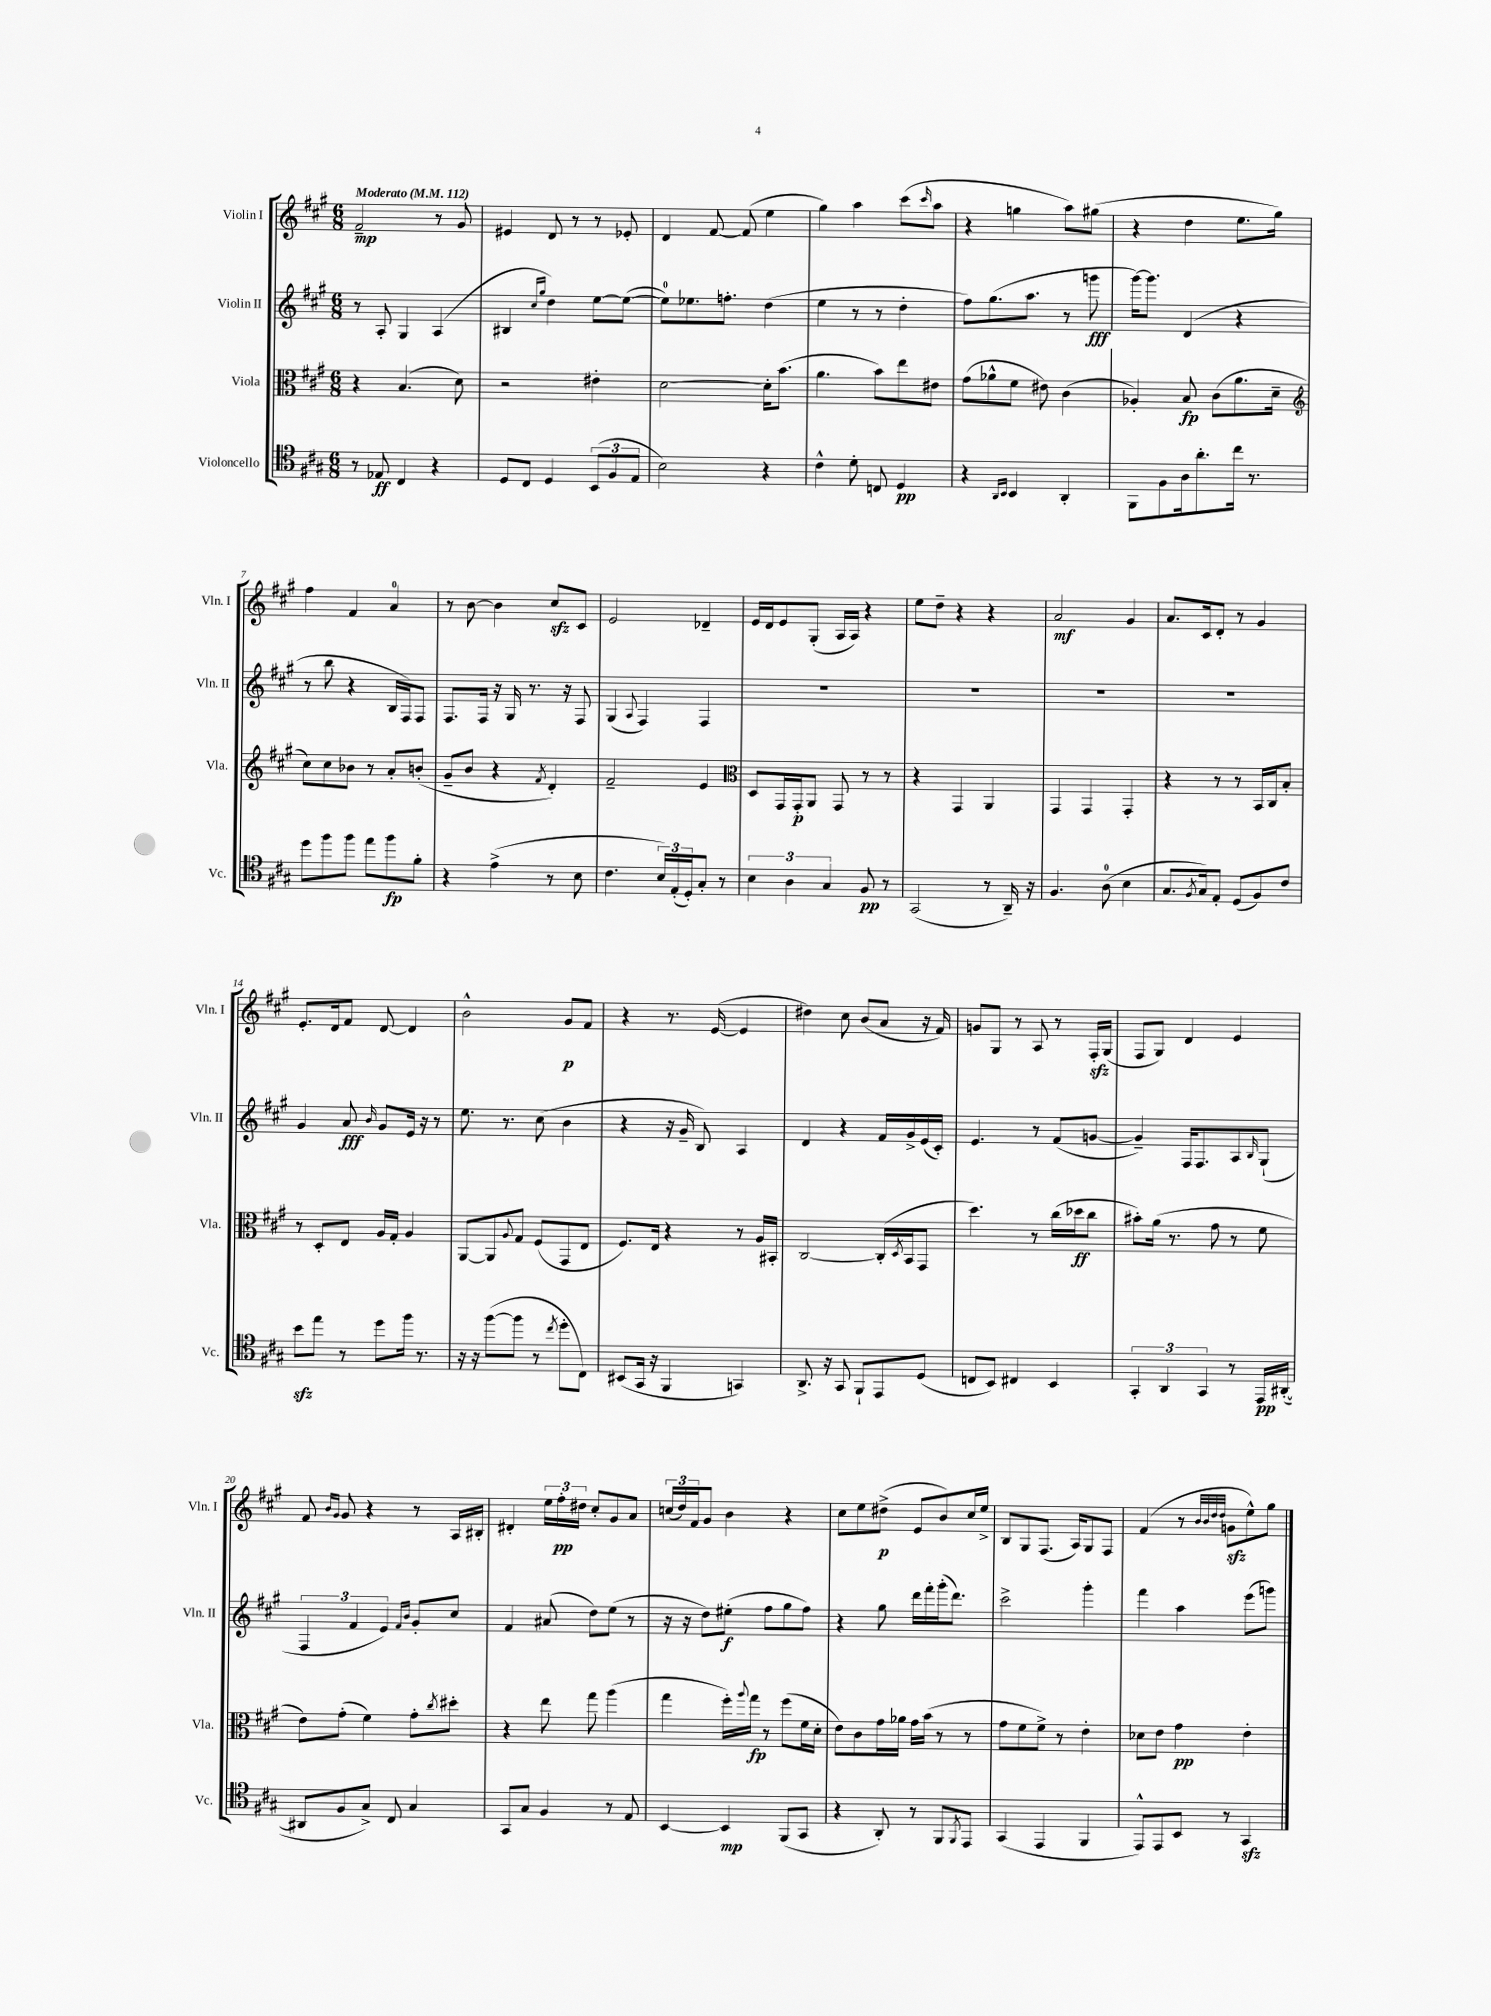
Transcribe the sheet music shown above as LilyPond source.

<<
\new StaffGroup <<
\new Staff = "s0" \with { instrumentName = "Violin I" shortInstrumentName = "Vln. I" } {
    \clef treble \key a \major \numericTimeSignature \time 6/8 \tempo "Moderato" 4 = 112
    fis'2--\mp r8 gis'8 |
    eis'4 d'8 r8 r8 ees'8-. |
    d'4 fis'8~ fis'8( e''4 |
    gis''4) a''4 cis'''8( \grace { cis'''16 } a''8 |
    r4 g''4 a''8) gis''8( |
    r4 d''4 e''8. gis''16) |
    fis''4 fis'4 a'4-0 |
    r8 b'8~ b'4 cis''8\sfz cis'8 |
    e'2 des'4-- |
    e'16 d'16 e'8 gis8-.( a16 a16) r4 |
    e''8 d''8-- r4 r4 |
    a'2\mf gis'4 |
    a'8. cis'16 d'8-. r8 gis'4 |
    e'8.-. d'16 fis'8 d'8~ d'4 |
    b'2-^ gis'8\p fis'8 |
    r4 r8. e'16~( e'4 |
    dis''4) cis''8 b'8( a'8 r16 fis'16) |
    g'8 gis8 r8 a8 r8 fis16-.\sfz gis16( |
    fis8 gis8) d'4 e'4 |
    fis'8 \grace { b'16 gis'16 } gis'8 r4 r8 a16 bis16-. |
    dis'4-. \tuplet 3/2 { e''16 fis''16-.\pp dis''16 } cis''8-. gis'8 a'8 |
    \tuplet 3/2 { c''16( d''16) fis'16 } gis'8 b'4 r4 |
    cis''8 e''8 dis''8->\p( e'8 b'8) cis''16 e''16-> |
    b8 gis8 fis8.( a16) gis8 fis8 |
    fis'4( r8 \grace { b'32 b'32 d''32 d''32 } g'8\sfz e''8-^) gis''8 \bar "|." |
}
\new Staff = "s1" \with { instrumentName = "Violin II" shortInstrumentName = "Vln. II" } {
    \clef treble \key a \major \numericTimeSignature \time 6/8
    r8 a8-. gis4 a4( |
    bis4 \grace { cis''16 gis''16 } d''4) e''8~ e''8~( |
    e''8-0) ees''8. f''8.-. d''4( |
    e''4 r8 r8 d''4-. |
    fis''8) gis''8.( a''8. r8 g'''8\fff |
    gis'''16~) gis'''8. d'4( r4 |
    r8 b''8 r4 b16 fis16) fis8 |
    fis8. fis16 r16 gis16 r8. r16 fis8 |
    gis4( \appoggiatura { a8 } fis4) fis4 |
    R2. |
    R2. |
    R2. |
    R2. |
    gis'4 a'8\fff \grace { b'16 } gis'8 e'16 r16 r8 |
    e''8. r8. cis''8( b'4 |
    r4 r16 gis'16-- b8) a4 |
    d'4 r4 fis'16 gis'16-> e'16( cis'16-.) |
    e'4. r8 fis'8( g'8~ |
    g'4--) fis16 fis8. a8 \grace { b16 } gis8-!( |
    \tuplet 3/2 { fis4 fis'4 e'4) } \grace { fis'16 b'16 } gis'8-. cis''8 |
    fis'4 ais'8( d''8) e''8( r8 |
    r16 r16 d''8) eis''8-.\f( fis''8 gis''8 fis''8) |
    r4 gis''8 d'''16 fis'''16-. gis'''16-.( d'''8.) |
    cis'''2-> gis'''4-. |
    fis'''4 a''4 e'''8( g'''8) \bar "|." |
}
\new Staff = "s2" \with { instrumentName = "Viola" shortInstrumentName = "Vla." } {
    \clef alto \key a \major \numericTimeSignature \time 6/8
    r4 b4.( d'8) |
    r2 eis'4-. |
    d'2~ d'16-. b'8.( |
    a'4. b'8) e''8 eis'8 |
    gis'8( aes'8-^ fis'8 eis'8) cis'4( |
    aes4-.) b8\fp cis'8( a'8. d'16-- |
    \clef treble cis''8) cis''8 bes'8 r8 a'8-. b'8-.( |
    gis'8-- b'8 r4 \acciaccatura { fis'8 } d'4-.) |
    fis'2-- e'4 |
    \clef alto d8 gis,16 gis,16-.\p a,8 gis,8 r8 r8 |
    r4 gis,4 a,4 |
    gis,4 gis,4 gis,4-. |
    r4 r8 r8 b,16 cis16 b8-. |
    r8 d8-. e8 a16 gis16-. a4 |
    a,8~ a,8 \appoggiatura { a8 } gis8 fis8( gis,8 e8 |
    fis8.) e16 r4 r8 a16 bis,16-. |
    cis2~ cis16-.( \acciaccatura { d8 } b,16 gis,8 |
    d''4.) r8 cis''16( des''16\ff cis''8 |
    bis'8-.) a'16( r8. gis'8 r8 fis'8 |
    e'8) gis'8-.( fis'4) gis'8-. \acciaccatura { cis''8 } dis''8-. |
    r4 e''8 gis''8 a''4( |
    gis''4 fis''16-.) \appoggiatura { a''8 } gis''16\fp r8 fis''8( fis'16 d'16-. |
    e'8) cis'8 gis'16 aes'16 gis'16 b'16( r8 r8 |
    gis'8 fis'8 fis'8->) r8 e'4-. |
    des'8 e'8 gis'4\pp e'4-. \bar "|." |
}
\new Staff = "s3" \with { instrumentName = "Violoncello" shortInstrumentName = "Vc." } {
    \clef tenor \key a \major \numericTimeSignature \time 6/8
    r8 ees8\ff cis4 r4 |
    d8 cis8 d4 \tuplet 3/2 { b,8( fis8 e8 } |
    b2) r4 |
    cis'4-^ d'8-. c8 d4\pp |
    r4 \grace { a,16 b,16 } b,4 a,4-. |
    fis,8 fis8 a16 a'8.-. cis''16 r8. |
    d''8 fis''8 fis''8 e''8 fis''8\fp fis'8-. |
    r4 e'4->( r8 b8 |
    cis'4. \tuplet 3/2 { b16) e16-.( d16-.) } gis8-. r8 |
    \tuplet 3/2 { b4 a4 gis4 } fis8\pp r8 |
    gis,2( r8 a,16--) r16 |
    fis4. a8-0( b4 |
    gis8. \acciaccatura { fis8 } gis16) e8-. d8( fis8) cis'8 |
    b'8\sfz e''8 r8 d''8 fis''16 r8. |
    r16 r16 fis''8~( fis''8 r8 \acciaccatura { cis''8 } d''8-. cis8) |
    bis,8( gis,16 r16 fis,4 g,4) |
    a,8.-> r16 gis,8 fis,8-! e,8 d8( |
    c8 b,8) cis4 b,4 |
    \tuplet 3/2 { gis,4-. a,4 gis,4 } r8 e,16\pp ais,16~-.( |
    ais,8 fis8 gis8->) cis8 gis4 |
    gis,8 gis8 fis4 r8 e8 |
    b,4~ b,4\mp fis,8( gis,8 |
    r4 a,8-.) r8 fis,8 \acciaccatura { fis,8 } e,8 |
    gis,4( e,4 fis,4 |
    e,8-^) e,8 b,8 r8 gis,4\sfz \bar "|." |
}
>>
>>
